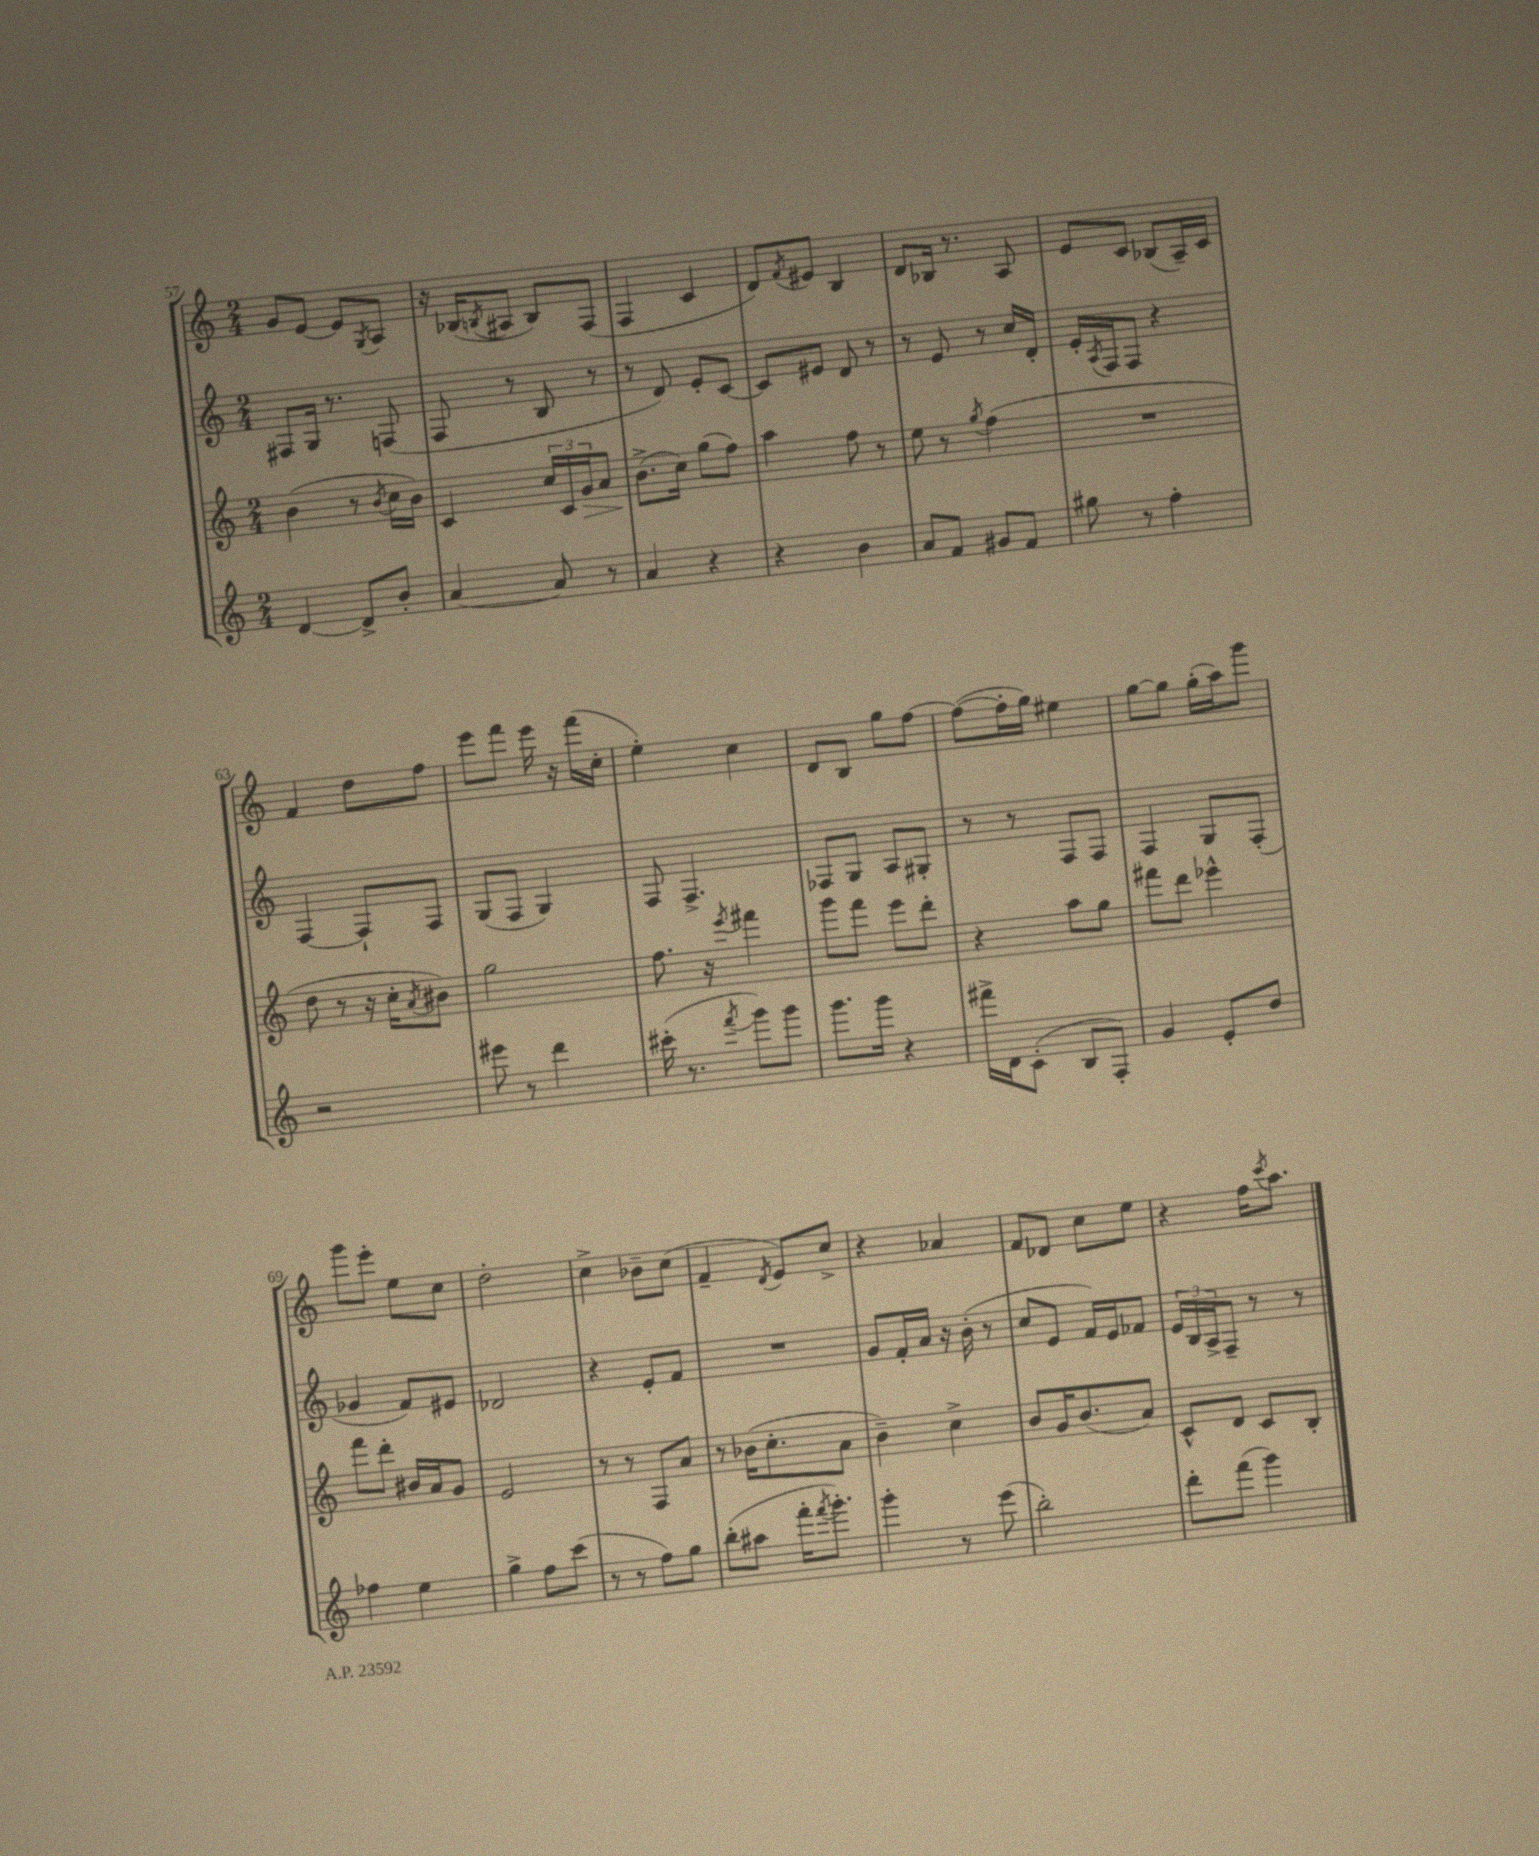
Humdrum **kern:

**kern	**kern	**dynam	**kern	**kern
*part4	*part3	*part3	*part2	*part1
*staff4	*staff3	*staff3	*staff2	*staff1
*clefG2	*clefG2	*	*clefG2	*clefG2
*k[]	*k[]	*	*k[]	*k[]
*M2/4	*M2/4	*	*M2/4	*M2/4
=57	=57	=57	=57	=57
[4d/	(4b\	.	8F#X/L	8g/L
.	.	.	16G/Jk	[8e/J
.	.	.	8.r	.
8d^/L]	8r	.	.	8e/L]
.	8qb/	.	.	8qG/
8b'/J	16cc\LL	.	(8Fn/	8A/J
.	16b\JJ)	.	.	.
=58	=58	=58	=58	=58
[4a/	4c/	.	8F/	16r
.	.	.	.	(16B-X/KL
.	.	.	.	8qBn/
.	.	.	8r	8A#X/J
8a/]	24cc/LL	.	8B/	8B/L)
.	24c/	.	.	.
!	!	!LO:HP:b	!	!
.	24g/J	>	.	.
8r	8a/J	.	8r	(8F/J
=59	=59	=59	=59	=59
4a/	(8.b^\L	.	8r	4F/
.	.	.	8d/)	.
.	16cc\Jk)	]	.	.
4r	(8gg\L	.	8e'/L	4c/
.	8ff\J)	.	[8c/J	.
=60	=60	=60	=60	=60
4r	4aa\	.	8c/L]	8d/L)
.	.	.	.	8qf/
.	.	.	8e#X/J	8e#X/J
4b\	8ff\	.	8d/	4B/
.	8r	.	8r	.
=61	=61	=61	=61	=61
8a/L	8ee\	.	8r	8d/L
8f/J	8r	.	8e/	16B-X/Jk
.	.	.	.	8.r
.	8qgg/	.	.	.
8g#X/L	(4ff\	.	8r	.
8f/J	.	.	16cc/LL	8A/
.	.	.	16d'/JJ	.
=62	=62	=62	=62	=62
8gg#X\	2r	.	16e'/LL	8e/L
.	.	.	8qA/	.
.	.	.	16F/J	.
8r	.	.	8F/J	8c/J
4ff'\	.	.	4r	(8B-X/L
.	.	.	.	16A~/L)
.	.	.	.	16c/JJ
!!LO:LB:g=z
=63	=63	=63	=63	=63
2r	8dd\	.	[4F/	4f/
.	8r	.	.	.
.	16r	.	8F`/L]	8dd\L
.	16cc'\KL	.	.	.
.	8qa/	.	.	.
.	8b#X\J)	.	8F/J	8ff\J
=64	=64	=64	=64	=64
8eee#X\	2gg\	.	(8G/L	8eee\L
8r	.	.	8F/J	8fff\J
4ddd\	.	.	4G/)	16eee\
.	.	.	.	16r
.	.	.	.	(16fff\LL
.	.	.	.	16cc'\JJ
=65	=65	=65	=65	=65
(16ccc#X'\	8.ff\	.	8F/	4ee'\)
8.r	.	.	.	.
.	.	.	4.F^/	.
.	16r	.	.	.
8qfff/	8qeee/	.	.	.
8ggg\L)	4fff#X\	.	.	4cc\
8ggg\J	.	.	.	.
=66	=66	=66	=66	=66
8.ggg\L	8ggg\L	.	8F-X/L	8d/L
.	8fff\J	.	8G/J	8B/J
16ggg\Jk	.	.	.	.
4r	8eee\L	.	8A/L	8gg\L
.	8ddd'\J	.	8G#X'/J	[8ff\J
=67	=67	=67	=67	=67
16fff#X^\LL	4r	.	8r	(8ff\L_
16d\J	.	.	.	.
(8c'\J	.	.	8r	16ff'\L]
.	.	.	.	16gg\JJ)
8B/L	8aa\L	.	8F/L	4ee#X\
8F'/J)	8gg\J	.	8F/J	.
=68	=68	=68	=68	=68
4g/	8fff#X\L	.	4F/	[8gg\L
.	8ddd\J	.	.	8gg\J]
8e'/L	4eee-X^^\	.	8G/L	(16gg'\LL
.	.	.	.	16aa\J)
8dd/J	.	.	(8F'/J	8ggg\J
!!LO:LB:g=z
=69	=69	=69	=69	=69
4ff-X\	8fff\L	.	4g-X/	8ggg\L
.	8ddd'\J	.	.	8eee'\J
4ee\	16b#X/LL	.	8f/L)	8ee\L
.	16a/J	.	.	.
.	8g/J	.	8e#X/J	8cc\J
=70	=70	=70	=70	=70
4gg^\	2e/	.	2d-X/	2dd'\
8ff\L	.	.	.	.
(8ccc\J	.	.	.	.
=71	=71	=71	=71	=71
8r	8r	.	4r	4cc^\
8r	8r	.	.	.
8ff\L)	8F/L	.	8e'/L	8b-X~\L
8gg\J	8a/J	.	8f/J	(8cc\J
=72	=72	=72	=72	=72
(8bb'\L	8r	.	2r	4f~/
8aa#X\J	(16b-X\KL	.	.	.
.	8.cc'\	.	.	.
.	.	.	.	8qd/
16fff'\KL	.	.	.	8e/L)
8qfff/	.	.	.	.
8.ggg'\J)	.	.	.	.
.	8a\J	.	.	8cc^/J
=73	=73	=73	=73	=73
4ggg'\	4b~\)	.	8g/L	4r
.	.	.	16f'/L	.
.	.	.	16a/JJ	.
8r	4cc^\	.	16r	4a-X/
.	.	.	(16b'\	.
(8eee\	.	.	8r	.
=74	=74	=74	=74	=74
2bb'\)	8b/L	.	8cc/L	8f/L
.	16g/K	.	8e/J	8d-X/J
.	(8.b/	.	.	.
.	.	.	16f/LL)	8cc\L
.	.	.	16e/J	.
.	8a/J)	.	8f-X/J	8ee\J
=75	=75	=75	=75	=75
8ddd'\L	8c^^/L	.	24e/LL	4r
.	.	.	24B/	.
.	.	.	24A^/J	.
(8fff\J	8d/J	.	8F~/J	.
4ggg\)	8c/L	.	8r	16ff\KL
.	.	.	.	8qccc/
.	.	.	.	8.aa\J
.	8B'/J	.	8r	.
==	==	==	==	==
*-	*-	*-	*-	*-
